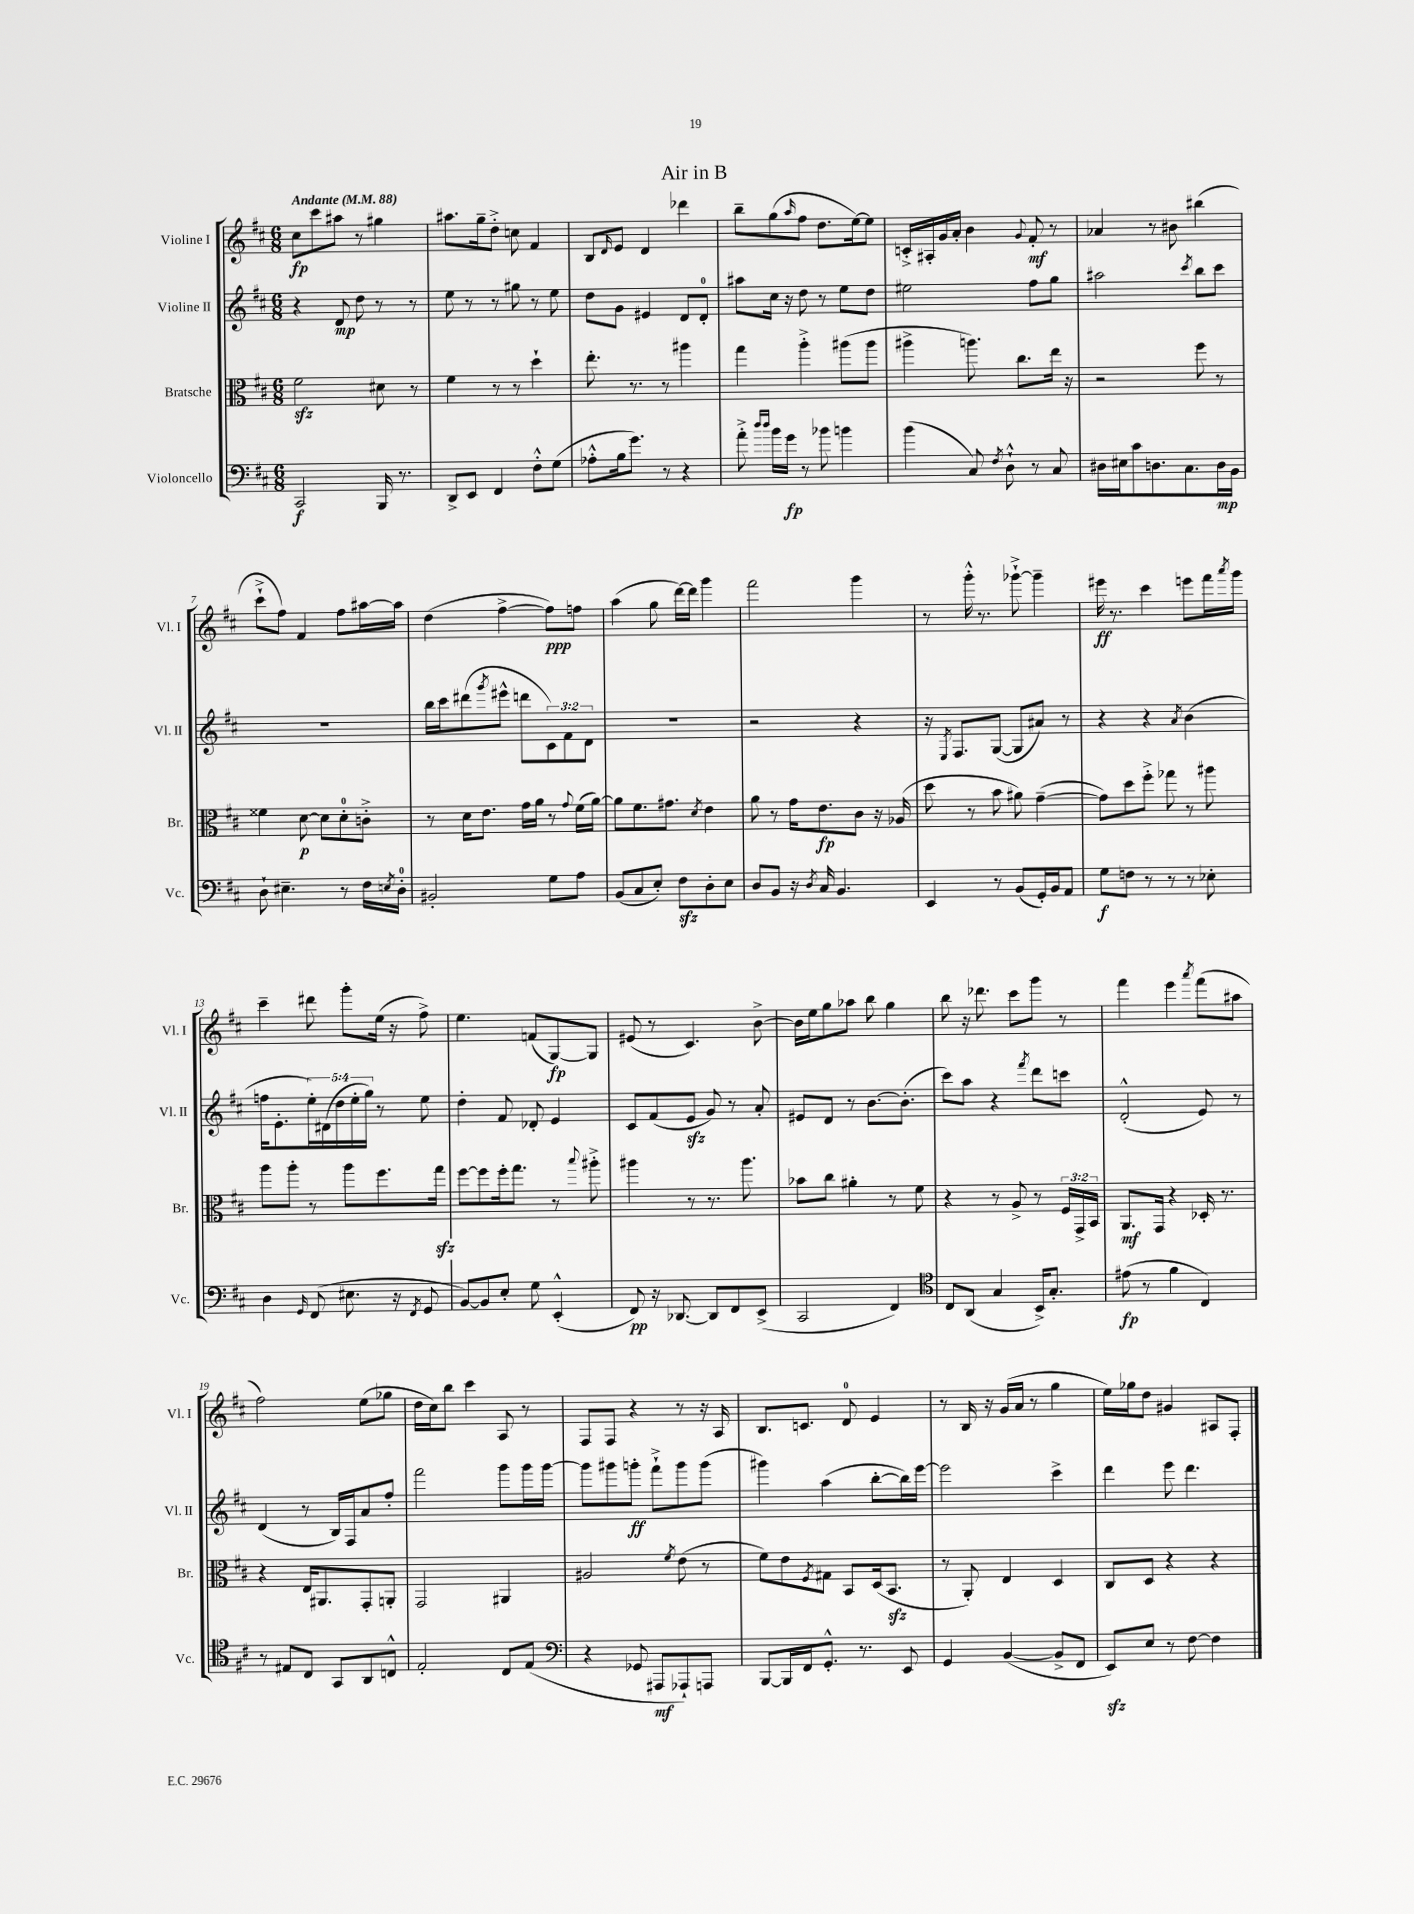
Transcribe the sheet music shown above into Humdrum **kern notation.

**kern	**dynam	**kern	**dynam	**kern	**dynam	**kern	**dynam
*part4	*part4	*part3	*part3	*part2	*part2	*part1	*part1
*staff4	*staff4	*staff3	*staff3	*staff2	*staff2	*staff1	*staff1
*I"Violoncello	*	*I"Bratsche	*	*I"Violine II	*	*I"Violine I	*
*I'Vc.	*	*I'Br.	*	*I'Vl. II	*	*I'Vl. I	*
*clefF4	*	*clefC3	*	*clefG2	*	*clefG2	*
*k[f#c#]	*	*k[f#c#]	*	*k[f#c#]	*	*k[f#c#]	*
*M6/8	*	*M6/8	*	*M6/8	*	*M6/8	*
*MM88	*	*MM88	*	*MM88	*	*MM88	*
=1	=1	=1	=1	=1	=1	=1	=1
!	!	!	!	!	!	!LO:TX:a:B:t=Andante	!
2CC#/	f	2f#zz\	.	4r	.	8cc#\L	fp
.	.	.	.	.	.	8ccc#\	.
.	.	.	.	8d/	mp	8aa#X\J	.
.	.	.	.	8dd\	.	8r	.
16BBB/	.	8d#X\	.	8r	.	4gg#X\	.
8.r	.	.	.	.	.	.	.
.	.	8r	.	8r	.	.	.
=2	=2	=2	=2	=2	=2	=2	=2
8DD^/L	.	4f#\	.	8ee\	.	8.aa#X\L	.
8EE/J	.	.	.	8r	.	.	.
.	.	.	.	.	.	16gg~\k	.
4FF#/	.	8r	.	8r	.	8dd'^\J	.
.	.	8r	.	8gg#X\	.	8ccn\	.
8F#'^^\L	.	4dd`\	.	8r	.	4f#/	.
(8G\J	.	.	.	8ee\	.	.	.
=3	=3	=3	=3	=3	=3	=3	=3
8A-X'^^\L	.	8.ee'\	.	8dd\L	.	8B/L	.
.	.	.	.	.	.	16qqd/	.
16B\k	.	.	.	8g\J	.	8e/J	.
8.g\J)	.	8.r	.	.	.	.	.
.	.	.	.	4e#X/	.	4d/	.
8r	.	8r	.	.	.	.	.
4r	.	4aa#X\	.	8d/L	.	4ddd-X\	.
.	.	.	.	8d'/J	.	.	.
=4	=4	=4	=4	=4	=4	=4	=4
8a'^\	.	4gg\	.	8aa#X\L	.	8bb~\L	.
16qqdd/LL	.	.	.	.	.	.	.
16qqdd/JJ	.	.	.	.	.	.	.
16b\LL	.	.	.	16cc#\Jk	.	(8gg\	.
16g\JJ	fp	.	.	16r	.	.	.
.	.	.	.	.	.	16qqaa/	.
8r	.	4aa'^\	.	8dd\	.	8ff#\J	.
8b-X\	.	.	.	8r	.	8.dd\L	.
4bn\	.	(8aa#X\L	.	8ee\L	.	.	.
.	.	.	.	.	.	[16ee\k)	.
.	.	8aa#\J	.	8dd\J	.	8ee\J]	.
=5	=5	=5	=5	=5	=5	=5	=5
(4b\	.	4aa#X^\	.	2ee#X\	.	16cn'^/LL	.
.	.	.	.	.	.	16A#X'/	.
.	.	.	.	.	.	16g/	.
.	.	.	.	.	.	16a'/JJ	.
8C#/)	.	8.aan\)	.	.	.	4b\	.
8qF#/	.	.	.	.	.	.	.
8D`^^\	.	.	.	.	.	.	.
.	.	8.cc#\L	.	.	.	.	.
.	.	.	.	.	.	8qqg/	.
8r	.	.	.	8ff#\L	.	8f#'/	mf
8C#/	.	16ee\Jk	.	8gg\J	.	8r	.
.	.	16r	.	.	.	.	.
=6	=6	=6	=6	=6	=6	=6	=6
16D#X\LL	.	2r	.	2aa#X\	.	4a-X/	.
16E#X\J	.	.	.	.	.	.	.
8c#\	.	.	.	.	.	.	.
8.Dn\	.	.	.	.	.	8r	.
.	.	.	.	.	.	8b#X\	.
8.C#\	.	.	.	.	.	.	.
.	.	.	.	8qccc#/	.	.	.
.	.	8ff#\	.	8bb\L	.	(4bb#X\	.
16D\L	mp	8r	.	8ccc#\J	.	.	.
16BB\JJ	.	.	.	.	.	.	.
!!LO:LB:g=z
=7	=7	=7	=7	=7	=7	=7	=7
8D`\	.	4f##X\	.	2.r	.	8ccc#`^\L	.
4.E#X~\	.	.	.	.	.	8ff#\J)	.
.	.	[8d\	p	.	.	4f#/	.
.	.	8d\L]	.	.	.	.	.
8r	.	8d'\	.	.	.	8ff#\L	.
16F#\LL	.	8cn'^\J	.	.	.	[16aa#X\L	.
8qEn/	.	.	.	.	.	.	.
16D'\JJ	.	.	.	.	.	16aa#\JJ]	.
=8	=8	=8	=8	=8	=8	=8	=8
2BB#X'/	.	8r	.	16bb\LL	.	(4dd\	.
.	.	.	.	16ccc#\J	.	.	.
.	.	16d\KL	.	(8ddd#X\	.	.	.
.	.	8.e\J	.	.	.	.	.
.	.	.	.	8qggg/	.	.	.
.	.	.	.	8eee#X^^\J	.	[4ff#^\	.
.	.	16g\LL	.	8dddn\L	.	.	.
.	.	16a\JJ	.	.	.	.	.
8G\L	.	8r	.	12c#\)	.	8ff#\L])	ppp
.	.	.	.	12f#\	.	.	.
.	.	8qqg/	.	.	.	.	.
8A\J	.	(16f#\LL	.	.	.	8ffn\J	.
.	.	.	.	12d\J	.	.	.
.	.	[16a\JJ)	.	.	.	.	.
=9	=9	=9	=9	=9	=9	=9	=9
(8BB/L	.	8a\L]	.	2.r	.	(4aa\	.
8C#/	.	8.f#\	.	.	.	.	.
8E'/J)	.	.	.	.	.	8gg\	.
.	.	8.g#X\J	.	.	.	.	.
8F#zz\L	.	.	.	.	.	[16ddd\LL)	.
.	.	.	.	.	.	16ddd\JJ]	.
.	.	8qd/	.	.	.	.	.
8D'\	.	4e\	.	.	.	4ggg\	.
8E\J	.	.	.	.	.	.	.
=10	=10	=10	=10	=10	=10	=10	=10
8D/L	.	8a\	.	2r	.	2fff#\	.
8BB/J	.	8r	.	.	.	.	.
16r	.	16g\KL	.	.	.	.	.
8qD/	.	.	.	.	.	.	.
16C#/	.	8.e\	fp	.	.	.	.
4.BB/	.	.	.	.	.	.	.
.	.	8c#\J	.	4r	.	4ggg\	.
.	.	16r	.	.	.	.	.
.	.	(16A-X/	.	.	.	.	.
=11	=11	=11	=11	=11	=11	=11	=11
4EE/	.	8dd\	.	16r	.	8r	.
.	.	.	.	8qE/	.	.	.
.	.	.	.	8.F#/L	.	.	.
.	.	8r	.	.	.	16ggg'^^\	.
.	.	.	.	.	.	8.r	.
8r	.	8b\	.	([8G/J	.	.	.
(8BB/L	.	8a#X\)	.	8G/L]	.	[8ggg-X`^\	.
16GG'/L)	.	([4g~\	.	8a#X/J)	.	4ggg-~\]	.
16BB/J	.	.	.	.	.	.	.
8AA/J	.	.	.	8r	.	.	.
=12	=12	=12	=12	=12	=12	=12	=12
8G\L	f	8g\L])	.	4r	.	16eee#X\	ff
.	.	.	.	.	.	8.r	.
8Fn\J	.	8dd\	.	.	.	.	.
8r	.	8ff#'^\J	.	4r	.	4ccc#\	.
8r	.	8gg-X\	.	.	.	.	.
.	.	.	.	8qa/	.	.	.
8r	.	8r	.	(4b\	.	8eeen\L	.
8E-X'\	.	8aa#X\	.	.	.	16fff#\L	.
.	.	.	.	.	.	8qaaa/	.
.	.	.	.	.	.	16ggg\JJ	.
!!LO:LB:g=z
=13	=13	=13	=13	=13	=13	=13	=13
4D\	.	8aa\L	.	16ffn\KL	.	4ccc#~\	.
.	.	.	.	8.e'\	.	.	.
.	.	8aa'\J	.	.	.	.	.
16qqGG/	.	.	.	.	.	.	.
(8FF#/	.	8r	.	20ee'\L)	.	8ddd#X\	.
.	.	.	.	(20d#X\	.	.	.
.	.	.	.	20dd\	.	.	.
8.E#X\	.	8aa\L	.	.	.	8ggg'\L	.
.	.	.	.	20ee'\	.	.	.
.	.	.	.	20gg\JJ)	.	.	.
.	.	8.ff#\	.	8r	.	(16ee\Jk	.
16r	.	.	.	.	.	16r	.
8qFF#/	.	.	.	.	.	.	.
8GG/	.	.	.	8ee\	.	8ff#^\)	.
.	.	16ggzz\Jk	.	.	.	.	.
=14	=14	=14	=14	=14	=14	=14	=14
[8BB/L)	.	[8ff#\L	.	4dd'\	.	4.ee\	.
8BB/]	.	8ff#\]	.	.	.	.	.
8E'/J	.	16ff#'\k	.	8f#/	.	.	.
.	.	8.gg\J	.	.	.	.	.
8G\	.	.	.	8d-X'/	.	(8fn/L	.
(4EE'^^/	.	8r	.	4e/	.	[8G/)	fp
.	.	8qqbb/	.	.	.	.	.
.	.	8aa#X'^\	.	.	.	8G/J]	.
=15	=15	=15	=15	=15	=15	=15	=15
8FF#/)	pp	4aa#X\	.	8c#/L	.	(8e#X/	.
16r	.	.	.	(8f#/	.	8r	.
[8.DD-X/	.	.	.	.	.	.	.
.	.	8r	.	8ezz/J	.	4.c#/)	.
8DD-/L]	.	8.r	.	8g/)	.	.	.
8FF#/	.	.	.	8r	.	.	.
.	.	8.aa#\	.	.	.	.	.
(8EE^/J	.	.	.	8a'/	.	[8b^\	.
=16	=16	=16	=16	=16	=16	=16	=16
2CC#/	.	8b-X\L	.	8e#X/L	.	16b\LL]	.
.	.	.	.	.	.	16ee\J	.
.	.	8cc#\J	.	8d/J	.	8gg\	.
.	.	4a#X'\	.	8r	.	8aa-X\J	.
.	.	.	.	[8.b\L	.	8bb\	.
4FF#/)	.	8r	.	.	.	4gg\	.
.	.	.	.	(8.b'\J]	.	.	.
.	.	8f#\	.	.	.	.	.
=17	=17	=17	=17	=17	=17	=17	=17
*clefC4	*	*	*	*	*	*	*
8C#/L	.	4r	.	8ccc#\L)	.	8bb\	.
(8AA/J	.	.	.	8aa\J	.	16r	.
.	.	.	.	.	.	8.ddd-X\	.
4G/	.	8r	.	4r	.	.	.
.	.	8A^/	.	.	.	8ccc#\L	.
.	.	.	.	8qfff#/	.	.	.
16BB^/KL)	.	8r	.	8ddd\L	.	8ggg\J	.
8.G'/J	.	.	.	.	.	.	.
.	.	24F#/LL	.	8cccn\J	.	8r	.
.	.	24GG^/	.	.	.	.	.
.	.	24BB/JJ	.	.	.	.	.
=18	=18	=18	=18	=18	=18	=18	=18
(8e#X\	fp	8.AA/L	mf	(2d'^^/	.	4fff#\	.
8r	.	.	.	.	.	.	.
.	.	16GG/Jk	.	.	.	.	.
4f#\	.	4r	.	.	.	4eee\	.
.	.	.	.	.	.	8qaaa/	.
4C#/)	.	16D-X'/	.	8e/)	.	(8fff#\L	.
.	.	8.r	.	.	.	.	.
.	.	.	.	8r	.	8aa#X\J	.
!!LO:LB:g=z
=19	=19	=19	=19	=19	=19	=19	=19
8r	.	4r	.	(4d/	.	2ff#\)	.
8E#X/L	.	.	.	.	.	.	.
8C#/J	.	16E/KL	.	8r	.	.	.
.	.	8.AA#X/	.	.	.	.	.
8GG/L	.	.	.	16B/LL)	.	.	.
.	.	.	.	16F#/J	.	.	.
8AA/	.	8GG'/	.	8a/	.	(8ee\L	.
8Cn^^/J	.	8AAn'/J	.	8ff#'/J	.	8gg-X\J	.
=20	=20	=20	=20	=20	=20	=20	=20
2E'/	.	2GG/	.	2fff#\	.	16dd\LL	.
.	.	.	.	.	.	16cc#\J)	.
.	.	.	.	.	.	8bb\J	.
.	.	.	.	.	.	4ccc#\	.
8C#/L	.	4AA#X/	.	8ggg\L	.	8A/	.
(8E/J	.	.	.	16ggg\L	.	8r	.
.	.	.	.	[16ggg\JJ	.	.	.
=21	=21	=21	=21	=21	=21	=21	=21
*clefF4	*	*	*	*	*	*	*
4r	.	2A#X/	.	8ggg\L]	.	8F#/L	.
.	.	.	.	8ggg#X\	.	8F#/J	.
8GG-X/	.	.	.	8gggn'\J	ff	4r	.
8AAA#X/L	mf	.	.	8fff#`^\L	.	.	.
.	.	8qf#/	.	.	.	.	.
8AAA-X`/)	.	(8e\	.	8ggg\	.	8r	.
8AAAn/J	.	8r	.	(8ggg\J	.	16r	.
.	.	.	.	.	.	16A/	.
=22	=22	=22	=22	=22	=22	=22	=22
[8BBB/L	.	8f#\L)	.	4ggg#X\)	.	8.B/L	.
16BBB/L]	.	8e\	.	.	.	.	.
16FF#/J	.	.	.	.	.	8.cn/J	.
.	.	8qF#/	.	.	.	.	.
8.GG'^^/J	.	8G#X\J	.	(4aa\	.	.	.
.	.	8BB/L	.	.	.	8d/	.
8.r	.	.	.	.	.	.	.
.	.	(16D/k	.	[8bb'\L	.	4e/	.
.	.	8.BBzz/J	.	.	.	.	.
8EE/	.	.	.	16bb\L])	.	.	.
.	.	.	.	[16eee\JJ	.	.	.
=23	=23	=23	=23	=23	=23	=23	=23
4GG/	.	8r	.	2eee\]	.	8r	.
.	.	8AA'/)	.	.	.	16B/	.
.	.	.	.	.	.	16r	.
([4BB/	.	4E/	.	.	.	(16g/LL	.
.	.	.	.	.	.	16a/JJ	.
.	.	.	.	.	.	8r	.
8BB^/L]	.	4D/	.	4ccc#^\	.	4gg\	.
8FF#/J	.	.	.	.	.	.	.
=24	=24	=24	=24	=24	=24	=24	=24
8EEzz/L)	.	8C#/L	.	4ddd\	.	16ee\LL)	.
.	.	.	.	.	.	16gg-X\J	.
8E/J	.	8D/J	.	.	.	8dd\J	.
8r	.	4r	.	8eee\	.	4g#X/	.
[8F#\	.	.	.	4.ddd\	.	.	.
4F#\]	.	4r	.	.	.	8A#X/L	.
.	.	.	.	.	.	8F#'/J	.
==	==	==	==	==	==	==	==
*-	*-	*-	*-	*-	*-	*-	*-
